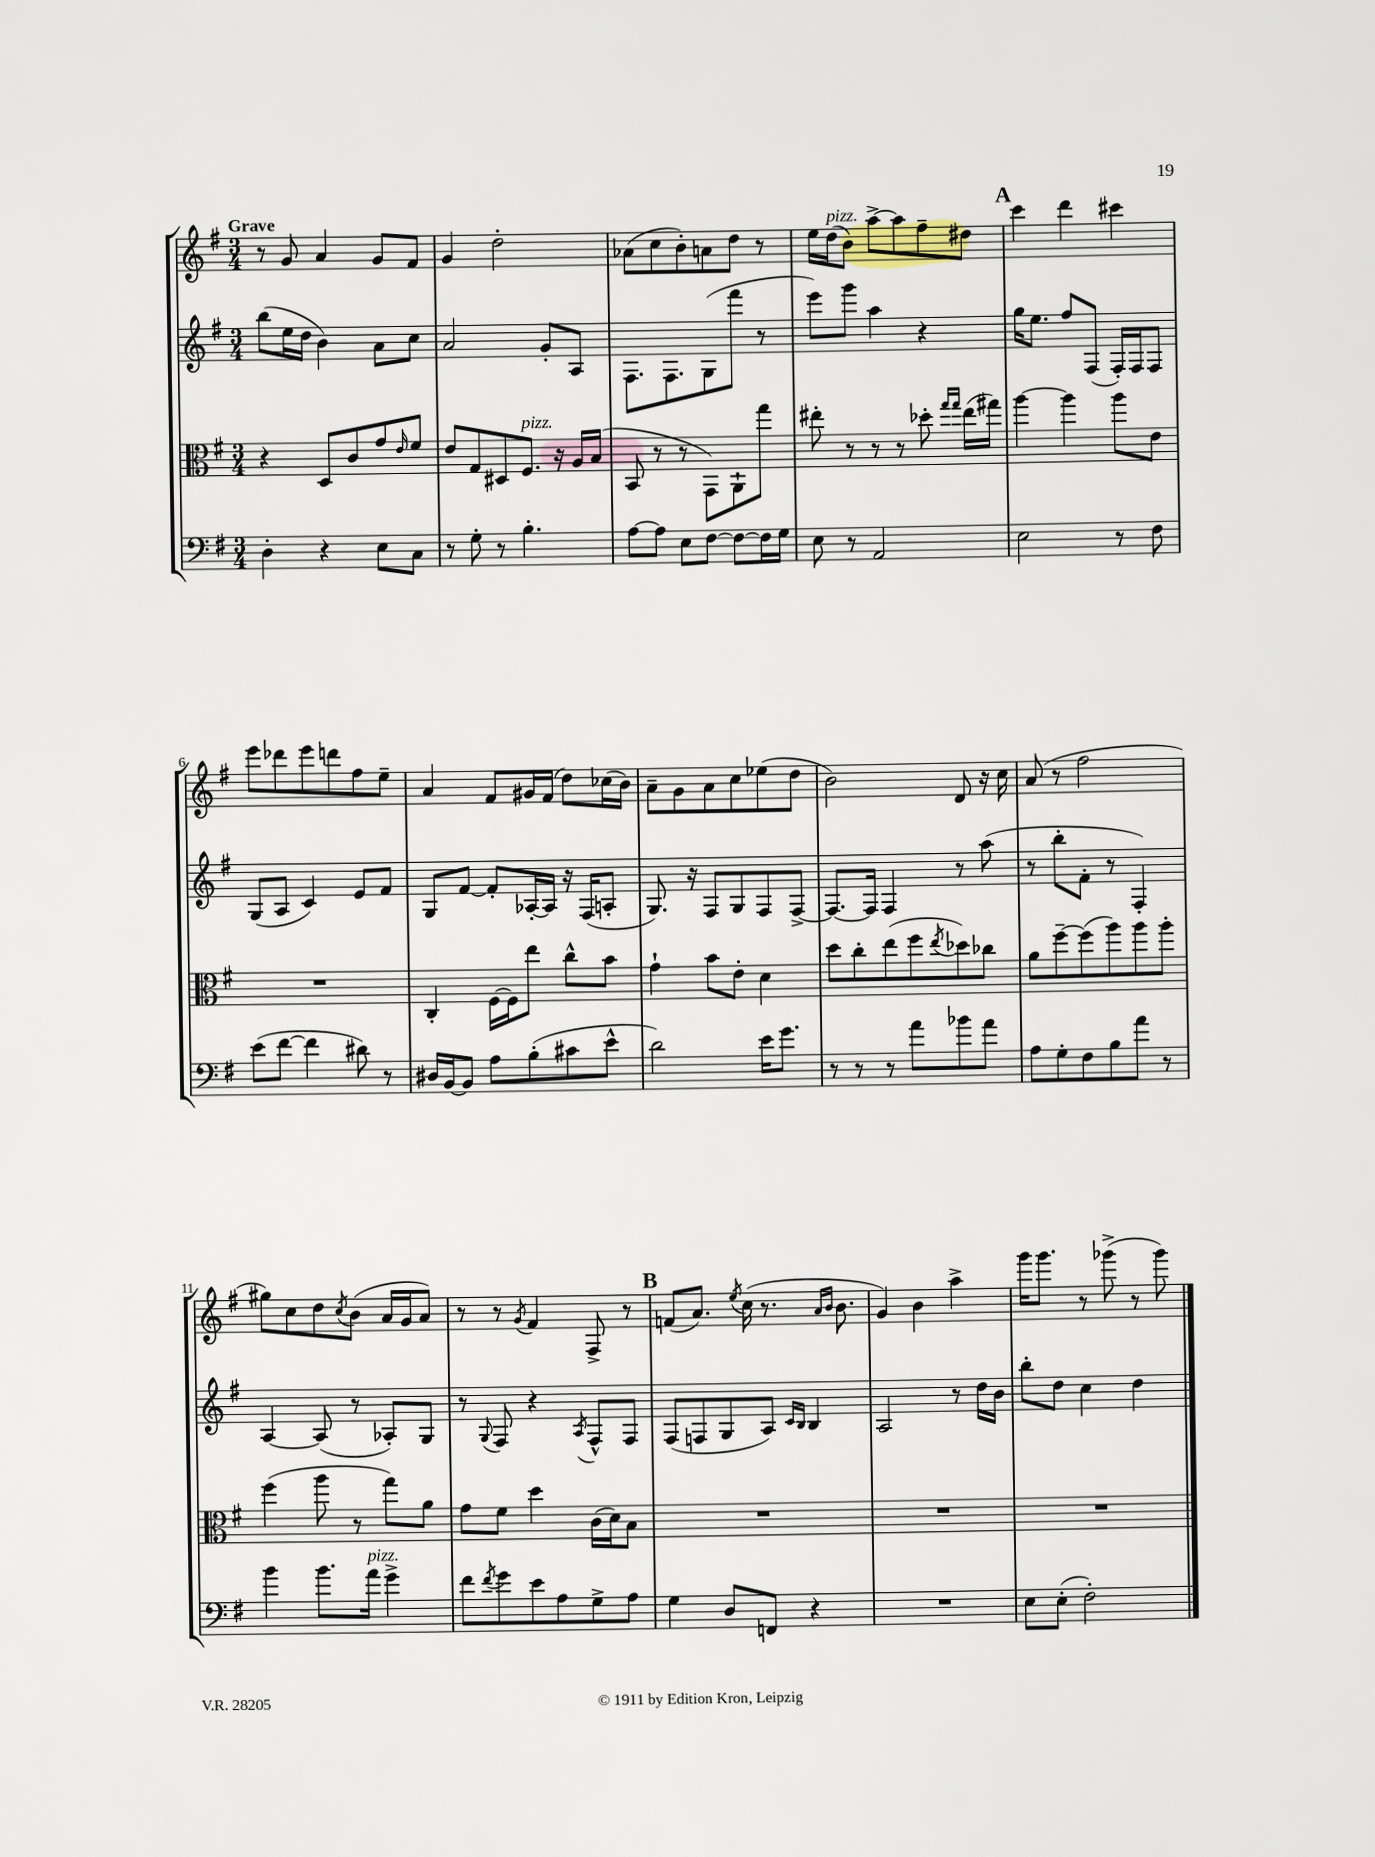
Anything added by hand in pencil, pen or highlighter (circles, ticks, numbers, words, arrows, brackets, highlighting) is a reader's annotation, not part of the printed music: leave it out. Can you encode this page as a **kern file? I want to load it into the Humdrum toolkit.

**kern	**kern	**kern	**kern
*staff4	*staff3	*staff2	*staff1
*clefF4	*clefC3	*clefG2	*clefG2
*k[f#]	*k[f#]	*k[f#]	*k[f#]
*M3/4	*M3/4	*M3/4	*M3/4
4D'	4r	(8bb	8r
.	.	16ee	8g
.	.	16dd	.
4r	8D	4b)	4a
.	8c	.	.
8E	8g	8a	8g
.	16qqe	.	.
8C	8f#	8cc	8f#
=	=	=	=
8r	8e	2a	4g
8G'	8G	.	.
8r	8D#	.	2dd'
4.B'	8.F#	.	.
.	.	8g'	.
.	16r	.	.
.	16A	8A	.
.	(16B	.	.
=	=	=	=
[8A	8BB	8.F#	(8a-
8A]	8r	.	8cc
.	.	8.F#	.
8E	8r	.	8b')
[8F#	8GG)	(8G	8a
8F#_	8AA`	8fff#	8dd
16F#]	8gg	8r	8r
16G	.	.	.
=	=	=	=
8E	8ee#'	8eee)	16ee
.	.	.	(16dd
8r	8r	8ggg	8b)
2AA	8r	4aa	[8aa^
.	8r	.	8aa]
.	8dd-'	4r	8ff#~
.	16qqgg	.	.
.	16qqgg	.	.
.	(16ee#	.	8dd#
.	16gg#)	.	.
=	=	=	=
2E	[4aa	16gg	4ccc
.	.	8.ee	.
.	4aa]	8ff#	4ddd
.	.	(8F#	.
8r	8aa	16F#')	4ccc#
.	.	16F#	.
8F#	8e	8F#	.
=	=	=	=
(8e	2.r	(8G	8eee
[8f#	.	8A	8ddd-
4f#]	.	4c)	8eee
.	.	.	8ddd
8d#)	.	8e	8ff#
8r	.	8f#	8ee~
=	=	=	=
16D#	4C'	8G	4a
[16BB	.	.	.
8BB]	.	[8f#	.
8A	[16F#	8f#']	8f#
.	16F#]	.	.
(8B'	8ee	[16A-'	16g#
.	.	16A-]	(16f#
8c#	8cc^^	16r	8dd)
.	.	(16F#	.
8e^^	8b	8A'	(16cc-
.	.	.	16b)
=	=	=	=
2d)	4g`	8.G)	8a~
.	.	.	8g
.	.	16r	.
.	8b	8F#	8a
.	8e'	8G	8cc
16e	4d	8F#	(8ee-
8.g	.	.	.
.	.	[8F#^	8dd
=	=	=	=
8r	8dd	8.F#_	2b)
8r	8cc'	.	.
.	.	16F#]	.
8r	(8ee	4F#	.
8a	8ff#	.	.
.	8qee	.	.
8b-	8dd-)	8r	8d
8a	8cc-	(8aa	16r
.	.	.	16cc
=	=	=	=
8A	8a	8r	(8a
8G'	[8ff#~	8bb'	8r
8F#	(8ff#]	8f#'	2ff#
8B	8aa)	8r	.
8a	8aa	4F#')	.
8r	8aa'	.	.
=	=	=	=
4b	(4ff#	[4A	8gg#)
.	.	.	8cc
8.b	8aa	(8A]	8dd
.	.	.	8qcc
.	8r	8r	(8b
16a	.	.	.
4g^	8gg)	8A-')	16a
.	.	.	16g
.	8a	8G	8a)
=	=	=	=
8f#	8g	8r	8r
8qf#	.	8qqG	.
8g	8f#	8F#	8r
.	.	.	8qg
8e	4dd	4r	4f#
8A	.	.	.
.	.	8qA	.
8G^	(16c	8F#^^	8F#^
.	16d)	.	.
8A	8B	8F#	8r
=	=	=	=
4G	2.r	(8F#	(8f
.	.	8F	8.a)
8D	.	8G	.
.	.	.	8qee
.	.	.	(16cc
8FF	.	8A)	8.r
.	.	16qqc	.
.	.	16qqB	.
4r	.	4B	.
.	.	.	16qqa
.	.	.	16qqb
.	.	.	8.b
=	=	=	=
2.r	2.r	2A	4g)
.	.	.	4b
.	.	8r	4aa^
.	.	16dd	.
.	.	16b	.
=	=	=	=
8E	2.r	8bb'	16ggg
.	.	.	8.ggg
(8E'	.	8dd	.
2F#')	.	4cc	8r
.	.	.	(8ggg-^
.	.	4dd	8r
.	.	.	8ggg-)
==	==	==	==
*-	*-	*-	*-
